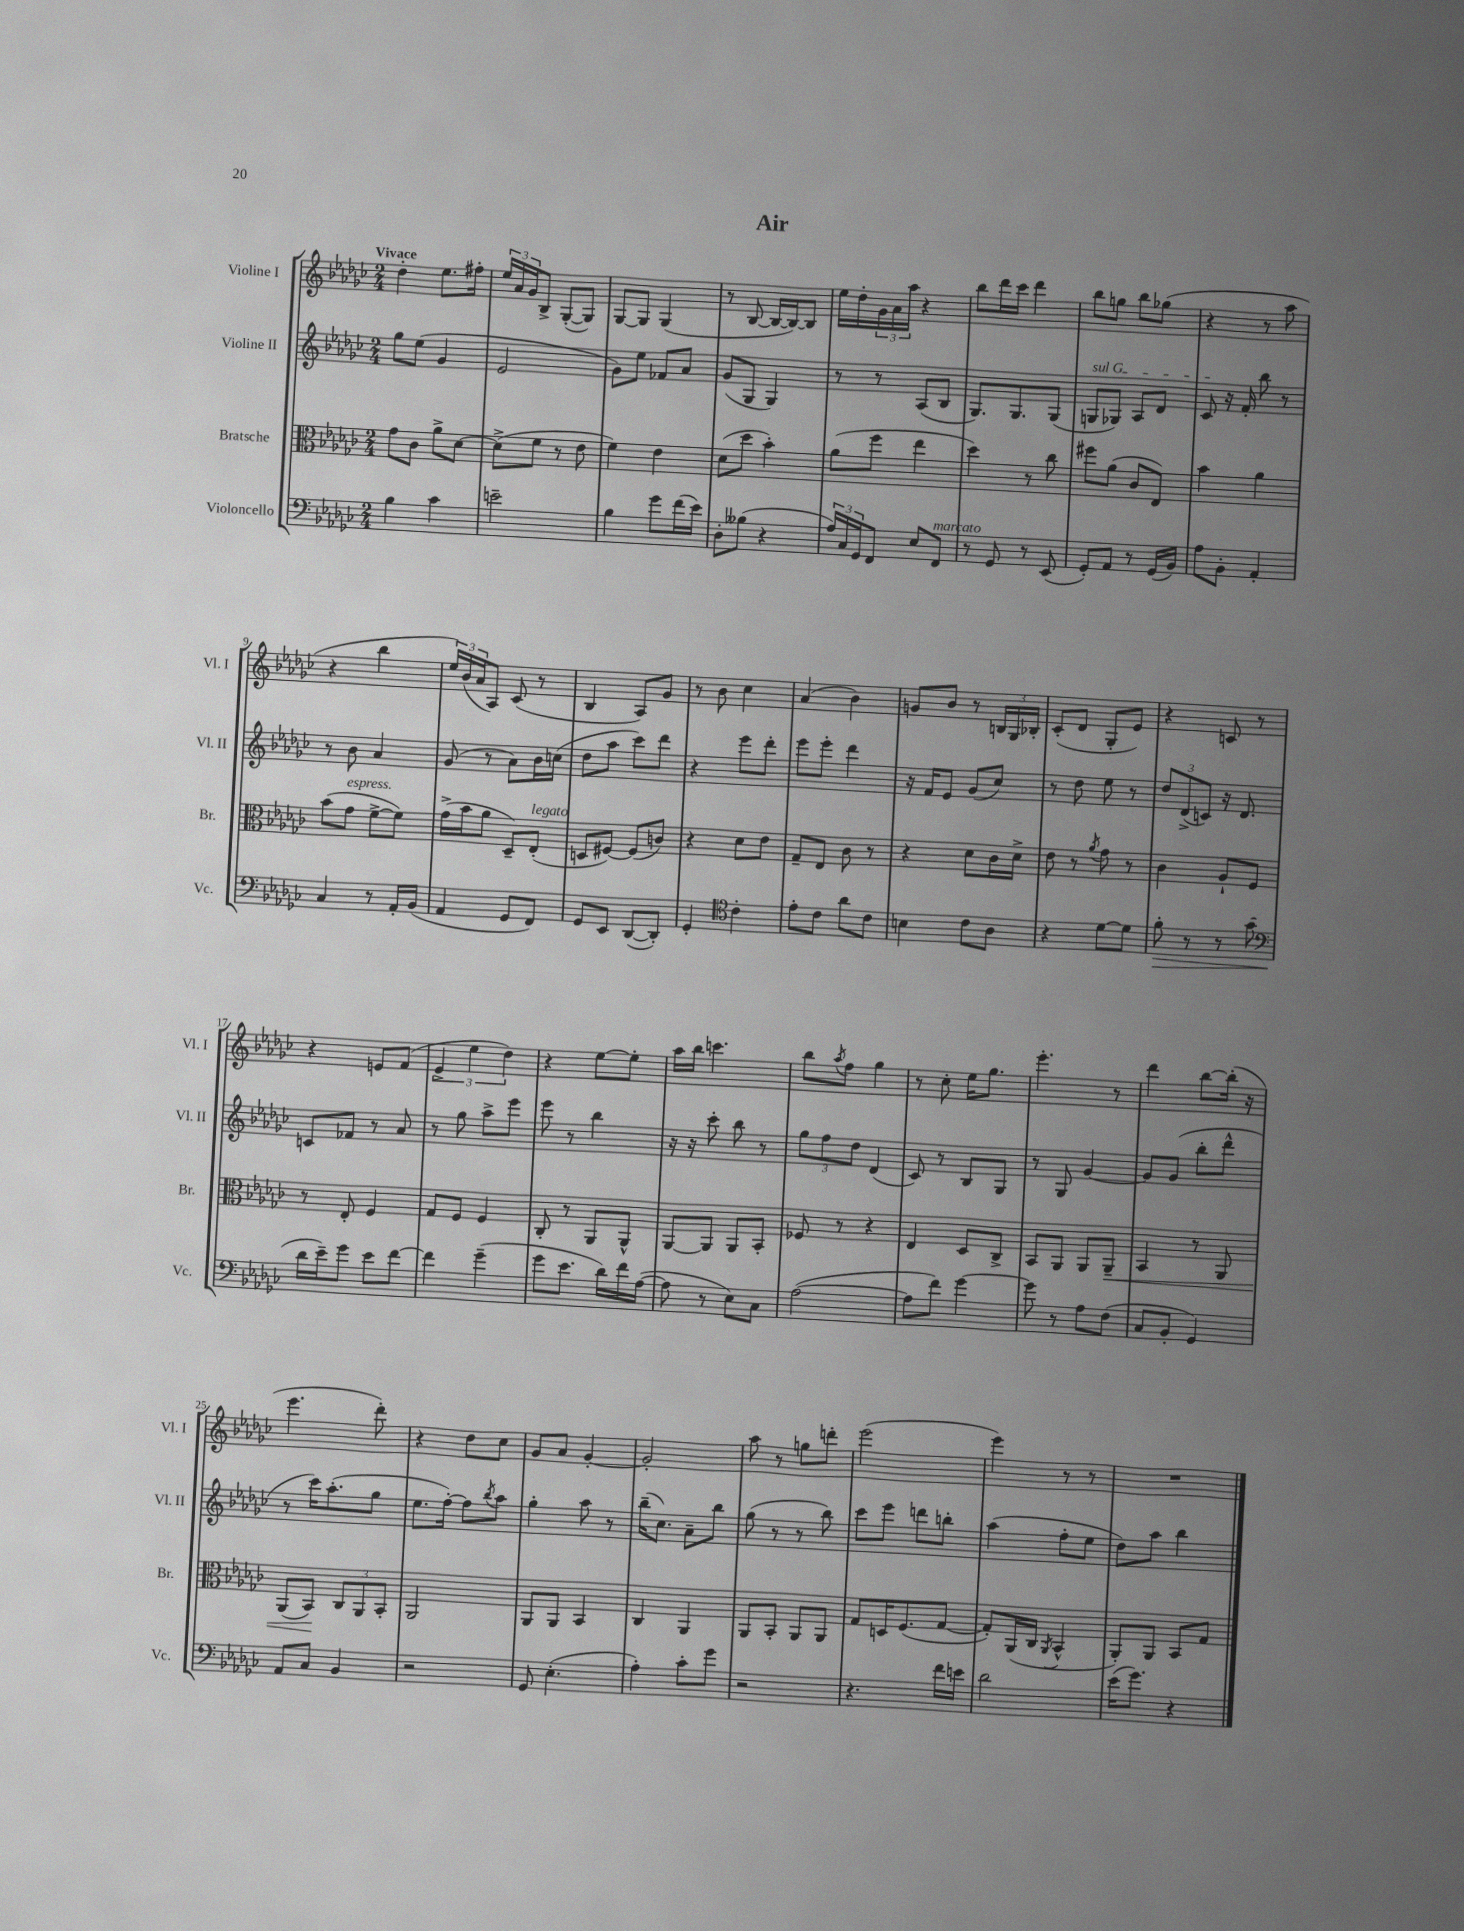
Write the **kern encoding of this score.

**kern	**dynam	**kern	**dynam	**kern	**kern
*part4	*part4	*part3	*part3	*part2	*part1
*staff4	*staff4	*staff3	*staff3	*staff2	*staff1
*I"Violoncello	*	*I"Bratsche	*	*I"Violine II	*I"Violine I
*I'Vc.	*	*I'Br.	*	*I'Vl. II	*I'Vl. I
*clefF4	*	*clefC3	*	*clefG2	*clefG2
*k[b-e-a-d-g-c-]	*	*k[b-e-a-d-g-c-]	*	*k[b-e-a-d-g-c-]	*k[b-e-a-d-g-c-]
*M2/4	*	*M2/4	*	*M2/4	*M2/4
=1	=1	=1	=1	=1	=1
!	!	!	!	!	!LO:TX:a:B:t=Vivace
4B-\	.	8g-\L	.	8gg-\L	4dd-'\
.	.	8c-\J	.	(8ee-\J	.
4c-\	.	8a-^\L	.	4g-/	8.ee-\L
.	.	[8d-\J	.	.	.
.	.	.	.	.	16ff#X'\Jk
=2	=2	=2	=2	=2	=2
2en~\	.	(8d-^\L]	.	2e-/	24ee-/LL
.	.	.	.	.	24a-/
.	.	.	.	.	24g-/J
.	.	8f\J	.	.	8B-^/J
.	.	8r	.	.	([8G-'/L
.	.	8e-\	.	.	8G-/J])
=3	=3	=3	=3	=3	=3
4B-\	.	4f\)	.	8g-\L)	[8G-/L
.	.	.	.	8ee-\J	8G-/J]
8g-\L	.	4e-\	.	8f-X/L	(4G-/
(16f\L	.	.	.	8a-/J	.
16e-\JJ)	.	.	.	.	.
=4	=4	=4	=4	=4	=4
8D-'\L	.	(8d-\L	.	(8g-/L	8r
(8B--X\J	.	8dd-\J	.	8G-/J	[8B-/
4r	.	4b-'\)	.	4G-/)	16B-/LL_
.	.	.	.	.	16B-/J_)
.	.	.	.	.	8B-/J]
=5	=5	=5	=5	=5	=5
24A-/LL)	.	(8a-\L	.	8r	16ee-\LL
24C-/	.	.	.	.	.
.	.	.	.	.	16dd-'\
24GG-/J	.	.	.	.	.
8FF/J	.	8ff\J	.	8r	24g-\
.	.	.	.	.	24a-\
.	.	.	.	.	24aa-\JJ
8E-/L	.	4ee-\	.	(8A-/L	4r
!LO:TX:a:i:t=marcato	!	!	!	!	!
8FF/J	.	.	.	8B-/J	.
=6	=6	=6	=6	=6	=6
8r	.	4dd-\)	.	8.G-/L)	8bb-\L
8GG-/	.	.	.	.	16ddd-\L
.	.	.	.	8.G-/	16ccc-\JJ
8r	.	8r	.	.	4ddd-\
(8EE-/	.	8cc-\	.	(8G-/J	.
=7	=7	=7	=7	=7	=7
!	!	!	!	!LO:TX:a:i:t=sul G	!
8GG-'/L)	.	8ff#X\L	.	8Gn/L	8bb-\L
8AA-/J	.	(8a-\J	.	8G-X/J)	8ggn\J
8r	.	8c-/L	.	8A-/L	8bb-\L
(16GG-/LL	.	8E-/J)	.	8d-/J	(8gg-X\J
16BB-/JJ)	.	.	.	.	.
=8	=8	=8	=8	=8	=8
8A-\L	.	4b-\	.	8c-/	4r
8BB-'\J	.	.	.	16r	.
.	.	.	.	16f'/	.
4AA-'/	.	4a-\	.	8bb-\	8r
.	.	.	.	8r	8aa-\
!!LO:LB:g=z
=9	=9	=9	=9	=9	=9
4C-/	.	(8b-\L	.	8r	4r
!	!	!LO:TX:a:i:t=espress.	!	!	!
.	.	8g-\J	.	8b-\	.
8r	.	[8f^\L	.	4a-/	4bb-\
16AA-'/LL	.	8f\J])	.	.	.
(16BB-/JJ	.	.	.	.	.
=10	=10	=10	=10	=10	=10
4AA-/	.	(16g-^\LL	.	(8g-/	24ee-/LL)
.	.	.	.	.	(24b-/
.	.	16b-\J	.	.	.
.	.	.	.	.	24a-/J
.	.	8a-\J	.	8r	8A-/J)
8GG-/L	.	8D-~/L)	.	8a-\L)	(8c-/
!	!	!LO:TX:a:i:t=legato	!	!	!
8FF/J)	.	(8E-'/J	.	16b-\L	8r
.	.	.	.	(16ccn\JJ	.
=11	=11	=11	=11	=11	=11
8GG-/L	.	8Dn/L	.	8dd-\L	4B-/
8EE-/J	.	[8F#X/J)	.	8aa-\J	.
([8DD-/L	.	(8F#/L]	.	8ccc-\L)	8A-/L)
8DD-'/J])	.	8cn/J)	.	8ddd-\J	8g-/J
=12	=12	=12	=12	=12	=12
4GG-'/	.	4r	.	4r	8r
.	.	.	.	.	8b-\
*clefC4	*	*	*	*	*
4c-'\	.	8d-\L	.	8eee-\L	4cc-\
.	.	8e-\J	.	8ddd-'\J	.
=13	=13	=13	=13	=13	=13
8e-'\L	.	8G-~/L	.	8eee-\L	(4a-/
8c-\J	.	8E-/J	.	8eee-'\J	.
8a-\L	.	8c-\	.	4ddd-\	4b-\)
8c-\J	.	8r	.	.	.
=14	=14	=14	=14	=14	=14
4Bn\	.	4r	.	16r	8gn/L
.	.	.	.	16f/KL	.
.	.	.	.	8e-/J	8b-/J
8c-\L	.	8d-\L	.	(8g-/L	8r
8A-\J	.	16c-\L	.	8cc-/J)	24Bn/LL
.	.	.	.	.	24G-/
.	.	16d-^\JJ	.	.	.
.	.	.	.	.	24B-X'/JJ
=15	=15	=15	=15	=15	=15
4r	.	8e-\	.	8r	(8c-'/L
.	.	8r	.	8dd-\	8d-/J
.	.	8qa-/	.	.	.
[8d-\L	.	8g-\	.	8ee-\	8G-'/L
8d-\J]	.	8r	.	8r	8e-/J)
=16	=16	=16	=16	=16	=16
!	!LO:HP:b	!	!	!	!
8f'\	>	4c-\	.	12dd-/L	4r
.	.	.	.	(12d-^/	.
8r	.	.	.	.	.
.	.	.	.	12cn/J)	.
8r	.	8A-`/L	.	16r	8cn/
.	.	.	.	8.d-/	.
(8g-\	.	8F/J	.	.	8r
!!LO:LB:g=z
=17	=17	=17	=17	=17	=17
*clefF4	*	*	*	*	*
16d-\LL	.	8r	.	8cn/L	4r
16e-~\J)	]	.	.	.	.
8g-\J	.	8E-'/	.	8f-X/J	.
8e-\L	.	4F/	.	8r	8en/L
[8f\J	.	.	.	8a-/	(8f/J
=18	=18	=18	=18	=18	=18
4f\]	.	8G-/L	.	8r	6e-^/
.	.	8F/J	.	8gg-\	.
.	.	.	.	.	6ee-\
(4g-~\	.	4F/	.	8aa-^\L	.
.	.	.	.	.	6dd-\)
.	.	.	.	8eee-\J	.
=19	=19	=19	=19	=19	=19
8g-\L	.	8C-'/	.	8eee-\	4r
8.e-\J	.	8r	.	8r	.
.	.	8AA-/L	.	4bb-\	[8ee-\L
16d-\LL)	.	.	.	.	.
16f\	.	8AA-^^/J	.	.	8ee-'\J]
([16A-\JJ	.	.	.	.	.
=20	=20	=20	=20	=20	=20
8A-\]	.	[8AA-/L	.	16r	16aa-\LL
.	.	.	.	16r	16bb-\JJ
8r	.	8AA-/J]	.	8ccc-'\	4.cccn\
8E-\L)	.	8AA-/L	.	8bb-\	.
8C-\J	.	8BB-'/J	.	8r	.
=21	=21	=21	=21	=21	=21
([2A-\	.	8F-X/	.	12gg-\L	8bb-\L
.	.	.	.	12ff\	.
.	.	.	.	.	8qaa-/
.	.	8r	.	.	8ff\J
.	.	.	.	12dd-\J	.
.	.	4r	.	(4d-/	4gg-\
=22	=22	=22	=22	=22	=22
8A-\L]	.	4E-/	.	8c-/)	8r
8f\J)	.	.	.	8r	8cc-'\
[4g-\	.	8D-/L	.	8B-/L	16ee-\KL
.	.	.	.	.	8.gg-\J
.	.	8C-^/J	.	8G-/J	.
=23	=23	=23	=23	=23	=23
8g-\]	.	8BB-/L	.	8r	4.eee-'\
8r	.	8AA-/J	.	8G-/	.
8A-\L	.	8AA-/L	.	[4g-/	.
!	!	!	!LO:HP:b	!	!
(8F\J	.	8AA-~/J	<	.	8r
=24	=24	=24	=24	=24	=24
8C-/L	.	4BB-/	.	8g-/L]	4ddd-\
8BB-'/J	.	.	.	(8g-/J	.
4GG-/)	.	8r	.	8bb-'\L	[8bb-\L
.	.	8AA-/	.	8ddd-^^\J	(16bb-'\Jk]
.	.	.	.	.	16r
!!LO:LB:g=z
=25	=25	=25	=25	=25	=25
8AA-/L	.	(8AA-/L	.	8r	4.eee-\
8C-/J	.	8BB-/J)	.	16ccc-\KL)	.
.	.	.	.	(8.aa-'\	.
4BB-/	.	12C-/L	[	.	.
.	.	12AA-/	.	.	.
.	.	.	.	8gg-\J	8ddd-'\)
.	.	12BB-'/J	.	.	.
=26	=26	=26	=26	=26	=26
2r	.	2AA-/	.	8.ee-\L	4r
.	.	.	.	[16ff'\Jk)	.
.	.	.	.	8ff\L]	8dd-\L
.	.	.	.	8qbb-/	.
.	.	.	.	8aa-\J	8cc-\J
=27	=27	=27	=27	=27	=27
8GG-/	.	8AA-/L	.	4gg-'\	8g-/L
(4.E-'\	.	8AA-/J	.	.	8a-/J
.	.	4BB-/	.	8aa-\	[4g-'/
.	.	.	.	8r	.
=28	=28	=28	=28	=28	=28
4A-'\)	.	4C-/	.	(16bb-~\KL	2g-'/]
.	.	.	.	8.cc-\J)	.
8c-'\L	.	4AA-/	.	8a-~\L	.
8g-\J	.	.	.	8bb-\J	.
=29	=29	=29	=29	=29	=29
2r	.	8AA-/L	.	(8gg-\	8aa-\
.	.	8BB-'/J	.	8r	8r
.	.	8AA-/L	.	8r	8ggn\L
.	.	8AA-/J	.	8bb-\)	8dddn'\J
=30	=30	=30	=30	=30	=30
4.r	.	8G-/L	.	8ccc-\L	(2eee-\
.	.	16Dn/K	.	8eee-\J	.
.	.	(8.F/	.	.	.
.	.	.	.	8dddn\L	.
16f\LL	.	[8G-/J	.	8bbn'\J	.
16en\JJ	.	.	.	.	.
=31	=31	=31	=31	=31	=31
2d-\	.	8G-'/L])	.	(4aa-\	4eee-\)
.	.	(16AA-/L	.	.	.
.	.	16C-/JJ	.	.	.
.	.	8qAA-/	.	.	.
.	.	4BB-^^/	.	8ff'\L	8r
.	.	.	.	8ee-\J	8r
=32	=32	=32	=32	=32	=32
(16e-\KL	.	8AA-'/L)	.	8dd-\L)	2r
8.g-\J)	.	.	.	.	.
.	.	8AA-/J	.	8aa-\J	.
4r	.	8BB-/L	.	4bb-\	.
.	.	8G-/J	.	.	.
==	==	==	==	==	==
*-	*-	*-	*-	*-	*-
